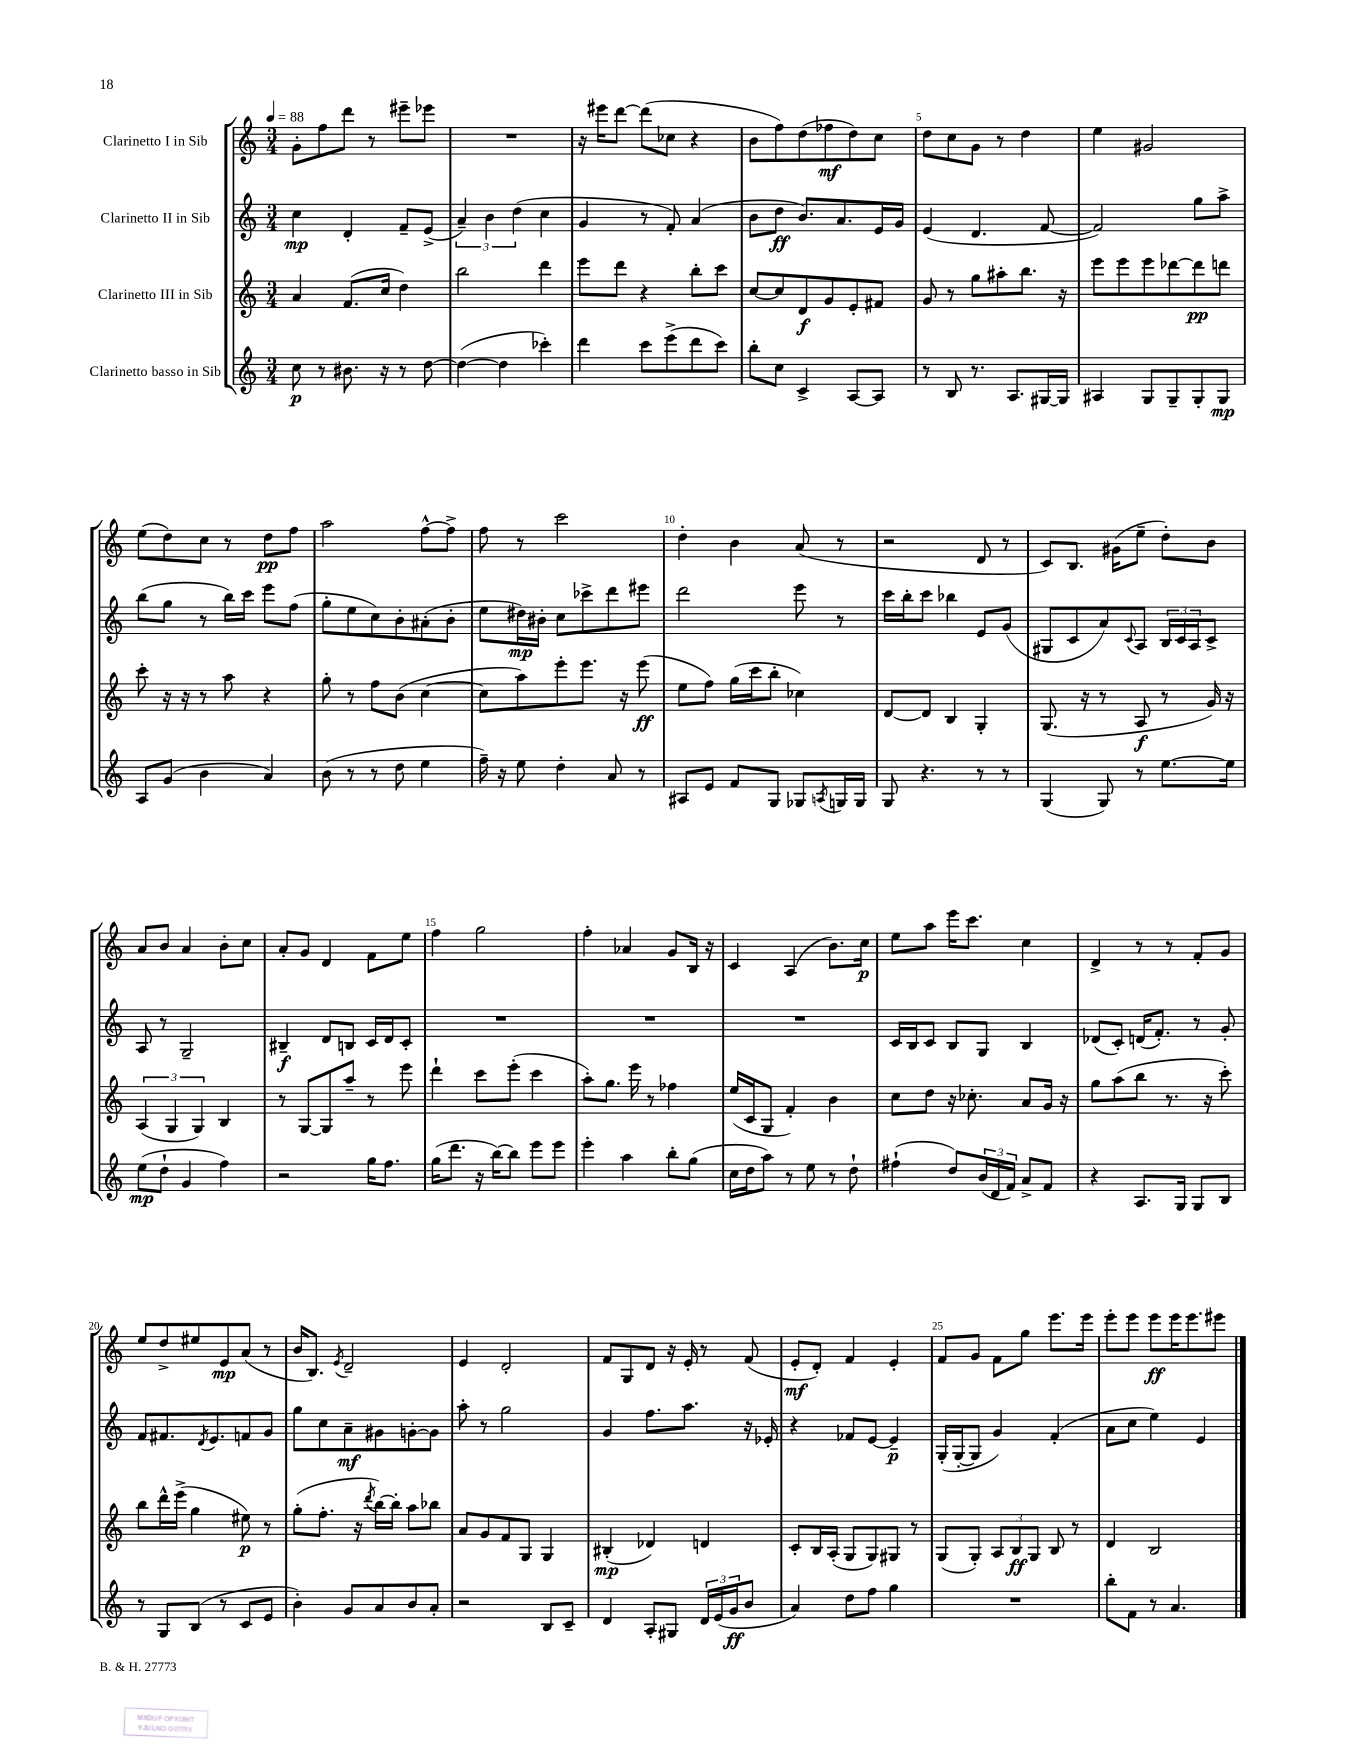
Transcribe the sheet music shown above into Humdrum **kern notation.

**kern	**dynam	**kern	**dynam	**kern	**dynam	**kern	**dynam
*part4	*part4	*part3	*part3	*part2	*part2	*part1	*part1
*staff4	*staff4	*staff3	*staff3	*staff2	*staff2	*staff1	*staff1
*I"Clarinetto basso in Sib	*	*I"Clarinetto III in Sib	*	*I"Clarinetto II in Sib	*	*I"Clarinetto I in Sib	*
*clefG2	*	*clefG2	*	*clefG2	*	*clefG2	*
*k[]	*	*k[]	*	*k[]	*	*k[]	*
*M3/4	*	*M3/4	*	*M3/4	*	*M3/4	*
*MM88	*	*MM88	*	*MM88	*	*MM88	*
=1	=1	=1	=1	=1	=1	=1	=1
8cc\	p	4a/	.	4cc\	mp	8g'\L	.
8r	.	.	.	.	.	8ff\	.
8.b#X\	.	(8.f/L	.	4d'/	.	8ddd\J	.
.	.	.	.	.	.	8r	.
16r	.	16cc/Jk	.	.	.	.	.
8r	.	4dd\)	.	8f~/L	.	8eee#X~\L	.
[8dd\	.	.	.	(8e^/J	.	8eee-X\J	.
=2	=2	=2	=2	=2	=2	=2	=2
(4dd\_	.	2bb\	.	6a~/)	.	2.r	.
.	.	.	.	6b\	.	.	.
4dd\]	.	.	.	.	.	.	.
.	.	.	.	(6dd\	.	.	.
4ccc-X'\)	.	4ddd\	.	4cc\	.	.	.
=3	=3	=3	=3	=3	=3	=3	=3
4ddd\	.	8eee\L	.	4g/	.	16r	.
.	.	.	.	.	.	16eee#X\KL	.
.	.	8ddd\J	.	.	.	[8ddd\J	.
8ccc\L	.	4r	.	8r	.	(8ddd\L]	.
(8eee^\	.	.	.	8f'/)	.	8cc-X\J	.
8ddd\	.	8bb'\L	.	(4a/	.	4r	.
8ccc\J)	.	8ccc\J	.	.	.	.	.
=4	=4	=4	=4	=4	=4	=4	=4
8bb'\L	.	[8cc/L	.	8b\L	.	8b\L	.
8cc\J	.	8cc/]	.	8dd\J	ff	8ff\)	.
4c^/	.	8d/	f	8.b/L)	.	(8dd\	.
.	.	8g/	.	.	.	8ff-X\	mf
.	.	.	.	8.a/	.	.	.
[8A/L	.	8e'/	.	.	.	8dd\)	.
8A/J]	.	8f#X/J	.	16e/L	.	8cc\J	.
.	.	.	.	16g/JJ	.	.	.
=5	=5	=5	=5	=5	=5	=5	=5
8r	.	8g/	.	(4e/	.	8dd\L	.
8B/	.	8r	.	.	.	8cc\	.
8.r	.	8gg\L	.	4.d/	.	8g\J	.
.	.	8aa#X'\	.	.	.	8r	.
8.A/L	.	.	.	.	.	.	.
.	.	8.bb\J	.	.	.	4dd\	.
[16G#X/L	.	.	.	[8f/	.	.	.
16G#/JJ]	.	16r	.	.	.	.	.
=6	=6	=6	=6	=6	=6	=6	=6
4A#X/	.	8eee\L	.	2f/])	.	4ee\	.
.	.	8eee\	.	.	.	.	.
8G/L	.	8eee\	.	.	.	2g#X/	.
8G~/	.	[8ddd-X\	.	.	.	.	.
8G'/	.	8ddd-\]	pp	8gg\L	.	.	.
8G/J	mp	8dddn\J	.	8aa^\J	.	.	.
!!LO:LB:g=z
=7	=7	=7	=7	=7	=7	=7	=7
8A/L	.	8ccc'\	.	(8bb\L	.	(8ee\L	.
(8g/J	.	16r	.	8gg\J	.	8dd\)	.
.	.	16r	.	.	.	.	.
4b\	.	8r	.	8r	.	8cc\J	.
.	.	8aa\	.	16bb\LL)	.	8r	.
.	.	.	.	16ccc\JJ	.	.	.
4a/)	.	4r	.	8eee\L	.	8dd\L	pp
.	.	.	.	(8ff\J	.	8ff\J	.
=8	=8	=8	=8	=8	=8	=8	=8
(8b\	.	8gg'\	.	8gg'\L	.	2aa\	.
8r	.	8r	.	8ee\	.	.	.
8r	.	8ff\L	.	8cc\)	.	.	.
8dd\	.	(8b\J	.	8b'\	.	.	.
4ee\	.	[4cc\	.	(8a#X'\	.	[8ff^^\L	.
.	.	.	.	8b'\J	.	8ff^\J]	.
=9	=9	=9	=9	=9	=9	=9	=9
16ff~\)	.	8cc\L]	.	8ee\L	.	8ff\	.
16r	.	.	.	.	.	.	.
8ee\	.	8aa\)	.	16dd#X\L)	mp	8r	.
.	.	.	.	16b#X'\JJ	.	.	.
4dd'\	.	8eee'\	.	8cc\L	.	2ccc\	.
.	.	8.eee\J	.	8ccc-X^\	.	.	.
8a/	.	.	.	8ddd\	.	.	.
.	.	16r	.	.	.	.	.
8r	.	(8eee\	ff	8eee#X\J	.	.	.
=10	=10	=10	=10	=10	=10	=10	=10
8A#X/L	.	8ee\L	.	2ddd\	.	4dd'\	.
8e/J	.	8ff\J)	.	.	.	.	.
8f/L	.	(16gg\LL	.	.	.	4b\	.
.	.	16ccc\J	.	.	.	.	.
8G/J	.	8bb'\J	.	.	.	.	.
8G-X/L	.	4cc-X\)	.	8eee\	.	(8a/	.
8qAn/	.	.	.	.	.	.	.
16Gn/L	.	.	.	8r	.	8r	.
16G/JJ	.	.	.	.	.	.	.
=11	=11	=11	=11	=11	=11	=11	=11
8G/	.	[8d/L	.	16ccc\LL	.	2r	.
.	.	.	.	16bb'\J	.	.	.
4.r	.	8d/J]	.	8ccc\J	.	.	.
.	.	4B/	.	4bb-X\	.	.	.
8r	.	4G'/	.	8e/L	.	8d/	.
8r	.	.	.	(8g/J	.	8r	.
=12	=12	=12	=12	=12	=12	=12	=12
(4G/	.	(8.G/	.	8G#X/L	.	8c/L)	.
.	.	.	.	8c/	.	8.B/J	.
.	.	16r	.	.	.	.	.
8G/)	.	8r	.	8a/)	.	.	.
.	.	.	.	.	.	(16g#X\KL	.
.	.	.	.	8qqc/	.	.	.
8r	.	8A/	f	8A/J	.	8ee~\J	.
[8.ee\L	.	8r	.	24B/LL	.	8dd'\L)	.
.	.	.	.	24c/	.	.	.
.	.	.	.	24A/J	.	.	.
.	.	16g/)	.	8c^/J	.	8b\J	.
16ee\Jk]	.	16r	.	.	.	.	.
!!LO:LB:g=z
=13	=13	=13	=13	=13	=13	=13	=13
(8ee\L	mp	(6A/	.	8A/	.	8a/L	.
8dd`\J	.	.	.	8r	.	8b/J	.
.	.	6G/	.	.	.	.	.
4g/	.	.	.	2G~/	.	4a/	.
.	.	6G/)	.	.	.	.	.
4ff\)	.	4B/	.	.	.	8b'\L	.
.	.	.	.	.	.	8cc\J	.
=14	=14	=14	=14	=14	=14	=14	=14
2r	.	8r	.	4B#X~/	f	8a'/L	.
.	.	[8G/L	.	.	.	8g/J	.
.	.	8G/]	.	8d/L	.	4d/	.
.	.	8aa~/J	.	8Bn/J	.	.	.
16gg\KL	.	8r	.	16c/LL	.	8f\L	.
8.ff\J	.	.	.	16d/J	.	.	.
.	.	8eee\	.	8c'/J	.	8ee\J	.
=15	=15	=15	=15	=15	=15	=15	=15
(16gg\KL	.	4ddd`\	.	2.r	.	4ff\	.
8.ddd\J	.	.	.	.	.	.	.
16r	.	8ccc\L	.	.	.	2gg\	.
[16bb\KL)	.	.	.	.	.	.	.
8bb\J]	.	(8eee'\J	.	.	.	.	.
8eee\L	.	4ccc\	.	.	.	.	.
8eee\J	.	.	.	.	.	.	.
=16	=16	=16	=16	=16	=16	=16	=16
4eee'\	.	8aa'\L)	.	2.r	.	4ff'\	.
.	.	8.gg\J	.	.	.	.	.
4aa\	.	.	.	.	.	4a-X/	.
.	.	16eee\	.	.	.	.	.
.	.	8r	.	.	.	.	.
8bb'\L	.	4ff-X\	.	.	.	8g/L	.
(8gg\J	.	.	.	.	.	16B/Jk	.
.	.	.	.	.	.	16r	.
=17	=17	=17	=17	=17	=17	=17	=17
16cc\LL	.	(16ee/LL	.	2.r	.	4c/	.
16dd\J	.	16c/J	.	.	.	.	.
8aa\J)	.	8G/J	.	.	.	.	.
8r	.	4f'/)	.	.	.	(4A/	.
8ee\	.	.	.	.	.	.	.
8r	.	4b\	.	.	.	8.b\L)	.
8dd`\	.	.	.	.	.	.	.
.	.	.	.	.	.	16cc\Jk	p
=18	=18	=18	=18	=18	=18	=18	=18
(4ff#X`\	.	8cc\L	.	16c/LL	.	8ee\L	.
.	.	.	.	16B/J	.	.	.
.	.	8dd\J	.	8c/J	.	8aa\J	.
8dd/L)	.	16r	.	8B/L	.	16eee\KL	.
.	.	8.cc-X'\	.	.	.	8.ccc\J	.
(24b/L	.	.	.	8G/J	.	.	.
24d/	.	.	.	.	.	.	.
24f/JJ)	.	.	.	.	.	.	.
8a^/L	.	8a/L	.	4B/	.	4cc\	.
8f/J	.	16g/Jk	.	.	.	.	.
.	.	16r	.	.	.	.	.
=19	=19	=19	=19	=19	=19	=19	=19
4r	.	8gg\L	.	(8d-X/L	.	4d^/	.
.	.	(8aa\	.	8c'/J)	.	.	.
8.A/L	.	8bb\J	.	(16dn/KL	.	8r	.
.	.	.	.	8.f'/J)	.	.	.
.	.	8.r	.	.	.	8r	.
16G/Jk	.	.	.	.	.	.	.
8G/L	.	.	.	8r	.	8f'/L	.
.	.	16r	.	.	.	.	.
8B/J	.	8ccc'\)	.	8g'/	.	8g/J	.
!!LO:LB:g=z
=20	=20	=20	=20	=20	=20	=20	=20
8r	.	8bb\L	.	8f/L	.	8ee/L	.
8G/L	.	16ddd^^\L	.	8.f#X/	.	8dd^/	.
.	.	(16eee^\JJ	.	.	.	.	.
(8B/J	.	4gg\	.	.	.	8ee#X/	.
.	.	.	.	8qd/	.	.	.
.	.	.	.	8.e/	.	.	.
8r	.	.	.	.	.	8e/	mp
8c/L	.	8ee#X\)	p	8fn/	.	(8a/J	.
8e/J	.	8r	.	8g/J	.	8r	.
=21	=21	=21	=21	=21	=21	=21	=21
4b'\)	.	(8gg'\L	.	8gg\L	.	16b/KL	.
.	.	.	.	.	.	8.B/J)	.
.	.	8.ff'\J	.	8cc\	.	.	.
.	.	.	.	.	.	8qe/	.
8g/L	.	.	.	8a~\	mf	2d~/	.
.	.	16r	.	.	.	.	.
.	.	8qddd/	.	.	.	.	.
8a/	.	[16bb\LL)	.	8g#X\	.	.	.
.	.	16bb'\JJ]	.	.	.	.	.
8b/	.	8aa\L	.	[8gn'\	.	.	.
8a'/J	.	8bb-X\J	.	8g\J]	.	.	.
=22	=22	=22	=22	=22	=22	=22	=22
2r	.	8a/L	.	8aa'\	.	4e/	.
.	.	8g/	.	8r	.	.	.
.	.	8f/	.	2gg\	.	2d'/	.
.	.	8G/J	.	.	.	.	.
8B/L	.	4G/	.	.	.	.	.
8c~/J	.	.	.	.	.	.	.
=23	=23	=23	=23	=23	=23	=23	=23
4d/	.	(4B#X'/	mp	4g/	.	8f/L	.
.	.	.	.	.	.	8G/	.
8A'/L	.	4d-X/)	.	8.ff\L	.	8d/J	.
8G#X/J	.	.	.	.	.	16r	.
.	.	.	.	8.aa\J	.	16e'/	.
24d/LL	.	4dn/	.	.	.	8r	.
(24e/	.	.	.	.	.	.	.
24g/J	ff	.	.	.	.	.	.
8b/J	.	.	.	16r	.	(8f/	.
.	.	.	.	16e-X'/	.	.	.
=24	=24	=24	=24	=24	=24	=24	=24
4a/)	.	8c'/L	.	4r	.	8e'/L	mf
.	.	16B/L	.	.	.	8d'/J)	.
.	.	(16A'/JJ	.	.	.	.	.
8dd\L	.	8G/L	.	8f-X/L	.	4f/	.
8ff\J	.	8G/)	.	[8e/J	.	.	.
4gg\	.	8G#X/J	.	4e~/]	p	4e'/	.
.	.	8r	.	.	.	.	.
=25	=25	=25	=25	=25	=25	=25	=25
2.r	.	(8G/L	.	(16G'/LL	.	8f/L	.
.	.	.	.	[16G'/J	.	.	.
.	.	8G'/J)	.	8G/J]	.	8g/J	.
.	.	12A/L	.	4g/)	.	8f\L	.
.	.	12B/	ff	.	.	.	.
.	.	.	.	.	.	8gg\J	.
.	.	12G/J	.	.	.	.	.
.	.	8B/	.	(4f'/	.	8.eee\L	.
.	.	8r	.	.	.	.	.
.	.	.	.	.	.	16eee\Jk	.
=26	=26	=26	=26	=26	=26	=26	=26
8bb'\L	.	4d/	.	8a\L	.	8eee'\L	.
8f\J	.	.	.	8cc\J	.	8eee\J	.
8r	.	2B/	.	4ee\)	.	8eee\L	ff
4.a/	.	.	.	.	.	16eee\K	.
.	.	.	.	.	.	8.eee\	.
.	.	.	.	4e/	.	.	.
.	.	.	.	.	.	8eee#X\J	.
==	==	==	==	==	==	==	==
*-	*-	*-	*-	*-	*-	*-	*-
